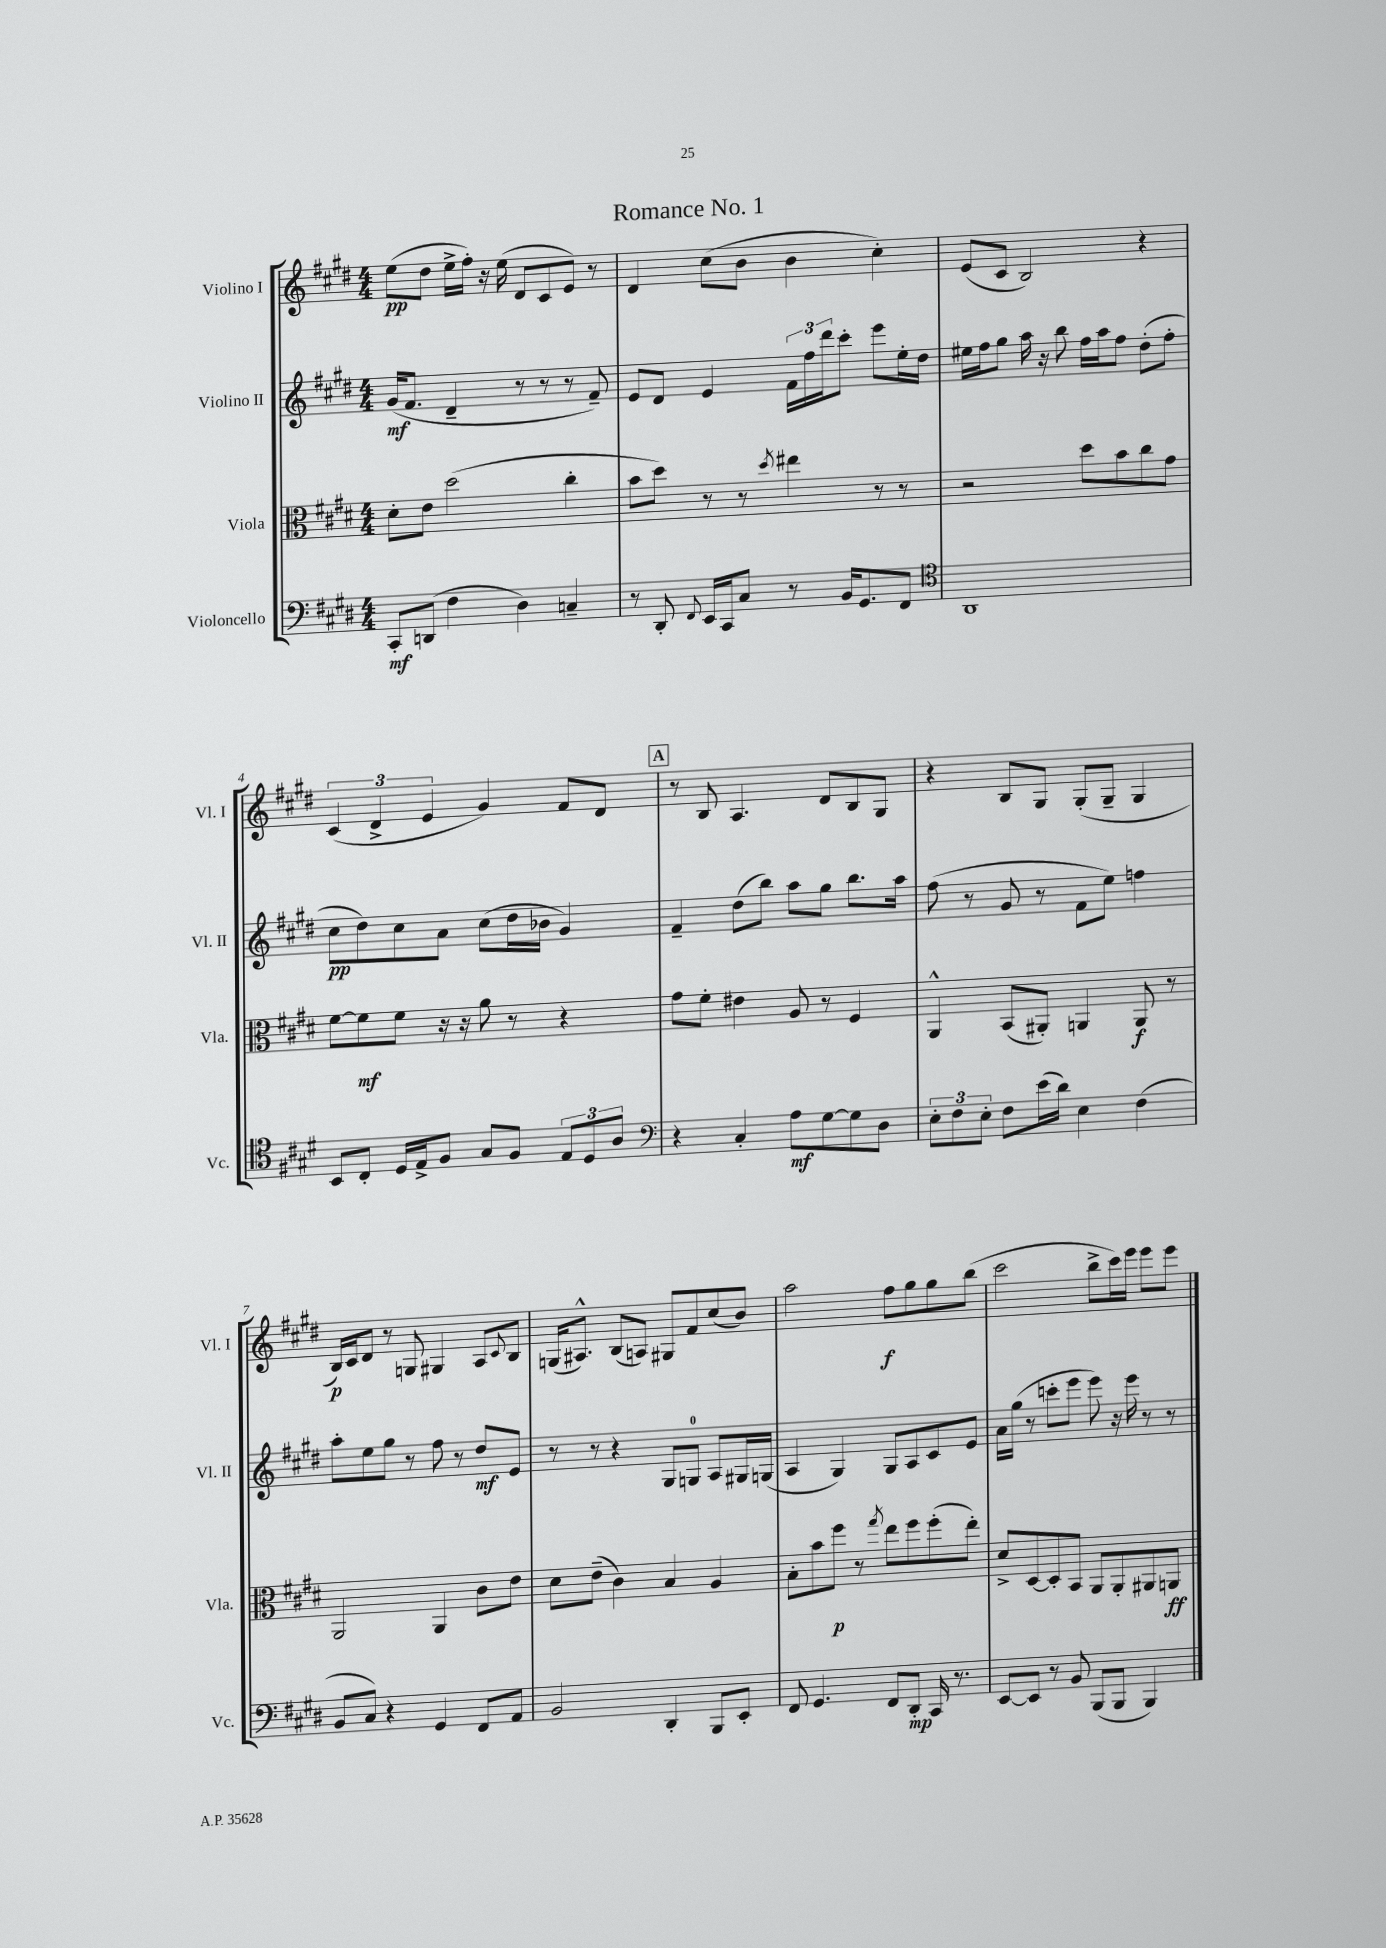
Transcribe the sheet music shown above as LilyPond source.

\header { title = "Romance No. 1" }
<<
\new StaffGroup <<
\new Staff = "s0" \with { instrumentName = "Violino I" shortInstrumentName = "Vl. I" } {
    \clef treble \key e \major \numericTimeSignature \time 4/4
    e''8\pp( dis''8 e''16-> fis''16-.) r16 e''16( dis'8 cis'8 e'8) r8 |
    dis'4 cis''8( b'8 b'4 cis''4-.) |
    e'8( cis'8 b2) r4 |
    \tuplet 3/2 { cis'4( dis'4-> e'4 } gis'4) fis'8 dis'8 |
    \mark \markup { \box "A" } r8 b8 a4. dis'8 b8 gis8 |
    r4 b8 gis8 gis8-.( gis8-- gis4 |
    b16\p) cis'16 dis'8 r8 g8 gis4 a8 \appoggiatura { cis'8 } b8 |
    g16( ais8.-^) b8( a8) gis8 fis'8 cis''8( b'8) |
    a''2 fis''8\f gis''8 gis''8 b''8( |
    cis'''2 b''8-> cis'''16) e'''16 e'''8 e'''8 \bar "|." |
}
\new Staff = "s1" \with { instrumentName = "Violino II" shortInstrumentName = "Vl. II" } {
    \clef treble \key e \major \numericTimeSignature \time 4/4
    gis'16\mf( fis'8. dis'4-- r8 r8 r8 fis'8--) |
    e'8 dis'8 e'4 \tuplet 3/2 { fis'16 fis''16 dis'''16 } cis'''8-. e'''8 e''16-. dis''16 |
    eis''16 fis''16 gis''8 a''16 r16 b''8 fis''16 a''16 fis''8 dis''8-.( fis''8-. |
    cis''8\pp dis''8) cis''8 a'8 cis''8( dis''16 bes'16 gis'4) |
    \mark \markup { \box "A" } fis'4-- dis''8( b''8) a''8 gis''8 b''8. a''16 |
    fis''8( r8 gis'8 r8 fis'8 e''8) f''4 |
    a''8-. e''8 gis''8 r8 fis''8 r8 dis''8\mf e'8 |
    r8 r8 r4 gis8 g8-0 a8 gis16 g16( |
    a4 gis4) gis8 a8 cis'8 e'8 |
    a'16 gis''16( r8 c'''8-. e'''8 e'''8) r16 e'''16 r8 r8 \bar "|." |
}
\new Staff = "s2" \with { instrumentName = "Viola" shortInstrumentName = "Vla." } {
    \clef alto \key e \major \numericTimeSignature \time 4/4
    dis'8-. e'8 dis''2( cis''4-. |
    b'8 dis''8) r8 r8 \acciaccatura { dis''8 } eis''4 r8 r8 |
    r2 dis''8 b'8 cis''8 gis'8 |
    fis'8~ fis'8\mf fis'8 r16 r16 a'8 r8 r4 |
    \mark \markup { \box "A" } gis'8 fis'8-. eis'4 a8 r8 fis4 |
    a,4-^ b,8( ais,8-.) a,4 a,8\f r8 |
    a,2 a,4 cis'8 e'8 |
    dis'8 e'8--( cis'4) b4 a4 |
    b8-. b'8 fis''8\p r8 \acciaccatura { gis''8 } e''8 fis''8 fis''8-.( e''8-.) |
    dis'8-> dis8~ dis8-. b,8 a,8 a,8-. ais,8 a,8\ff \bar "|." |
}
\new Staff = "s3" \with { instrumentName = "Violoncello" shortInstrumentName = "Vc." } {
    \clef bass \key e \major \numericTimeSignature \time 4/4
    cis,8-.\mf d,8( fis4 dis4) c4-- |
    r8 dis,8-. \appoggiatura { fis,8 } e,16 cis,16 cis8 r8 b,16 gis,8. fis,8 |
    \clef tenor a,1 |
    b,8 cis8-. dis16 e16-> fis8 gis8 fis8 \tuplet 3/2 { e8 dis8 a8 } |
    \mark \markup { \box "A" } \clef bass r4 cis4-. a8\mf gis8~ gis8 dis8 |
    \tuplet 3/2 { e8-. fis8 e8-. } fis8 e'16( dis'16) e4 fis4( |
    b,8 cis8) r4 gis,4 fis,8 a,8 |
    b,2 dis,4-. b,,8 e,8-. |
    fis,8 gis,4. fis,8 dis,8-.\mp cis,16 r8. |
    e,8~ e,8 r8 b,8 b,,8( b,,8 b,,4) \bar "|." |
}
>>
>>
